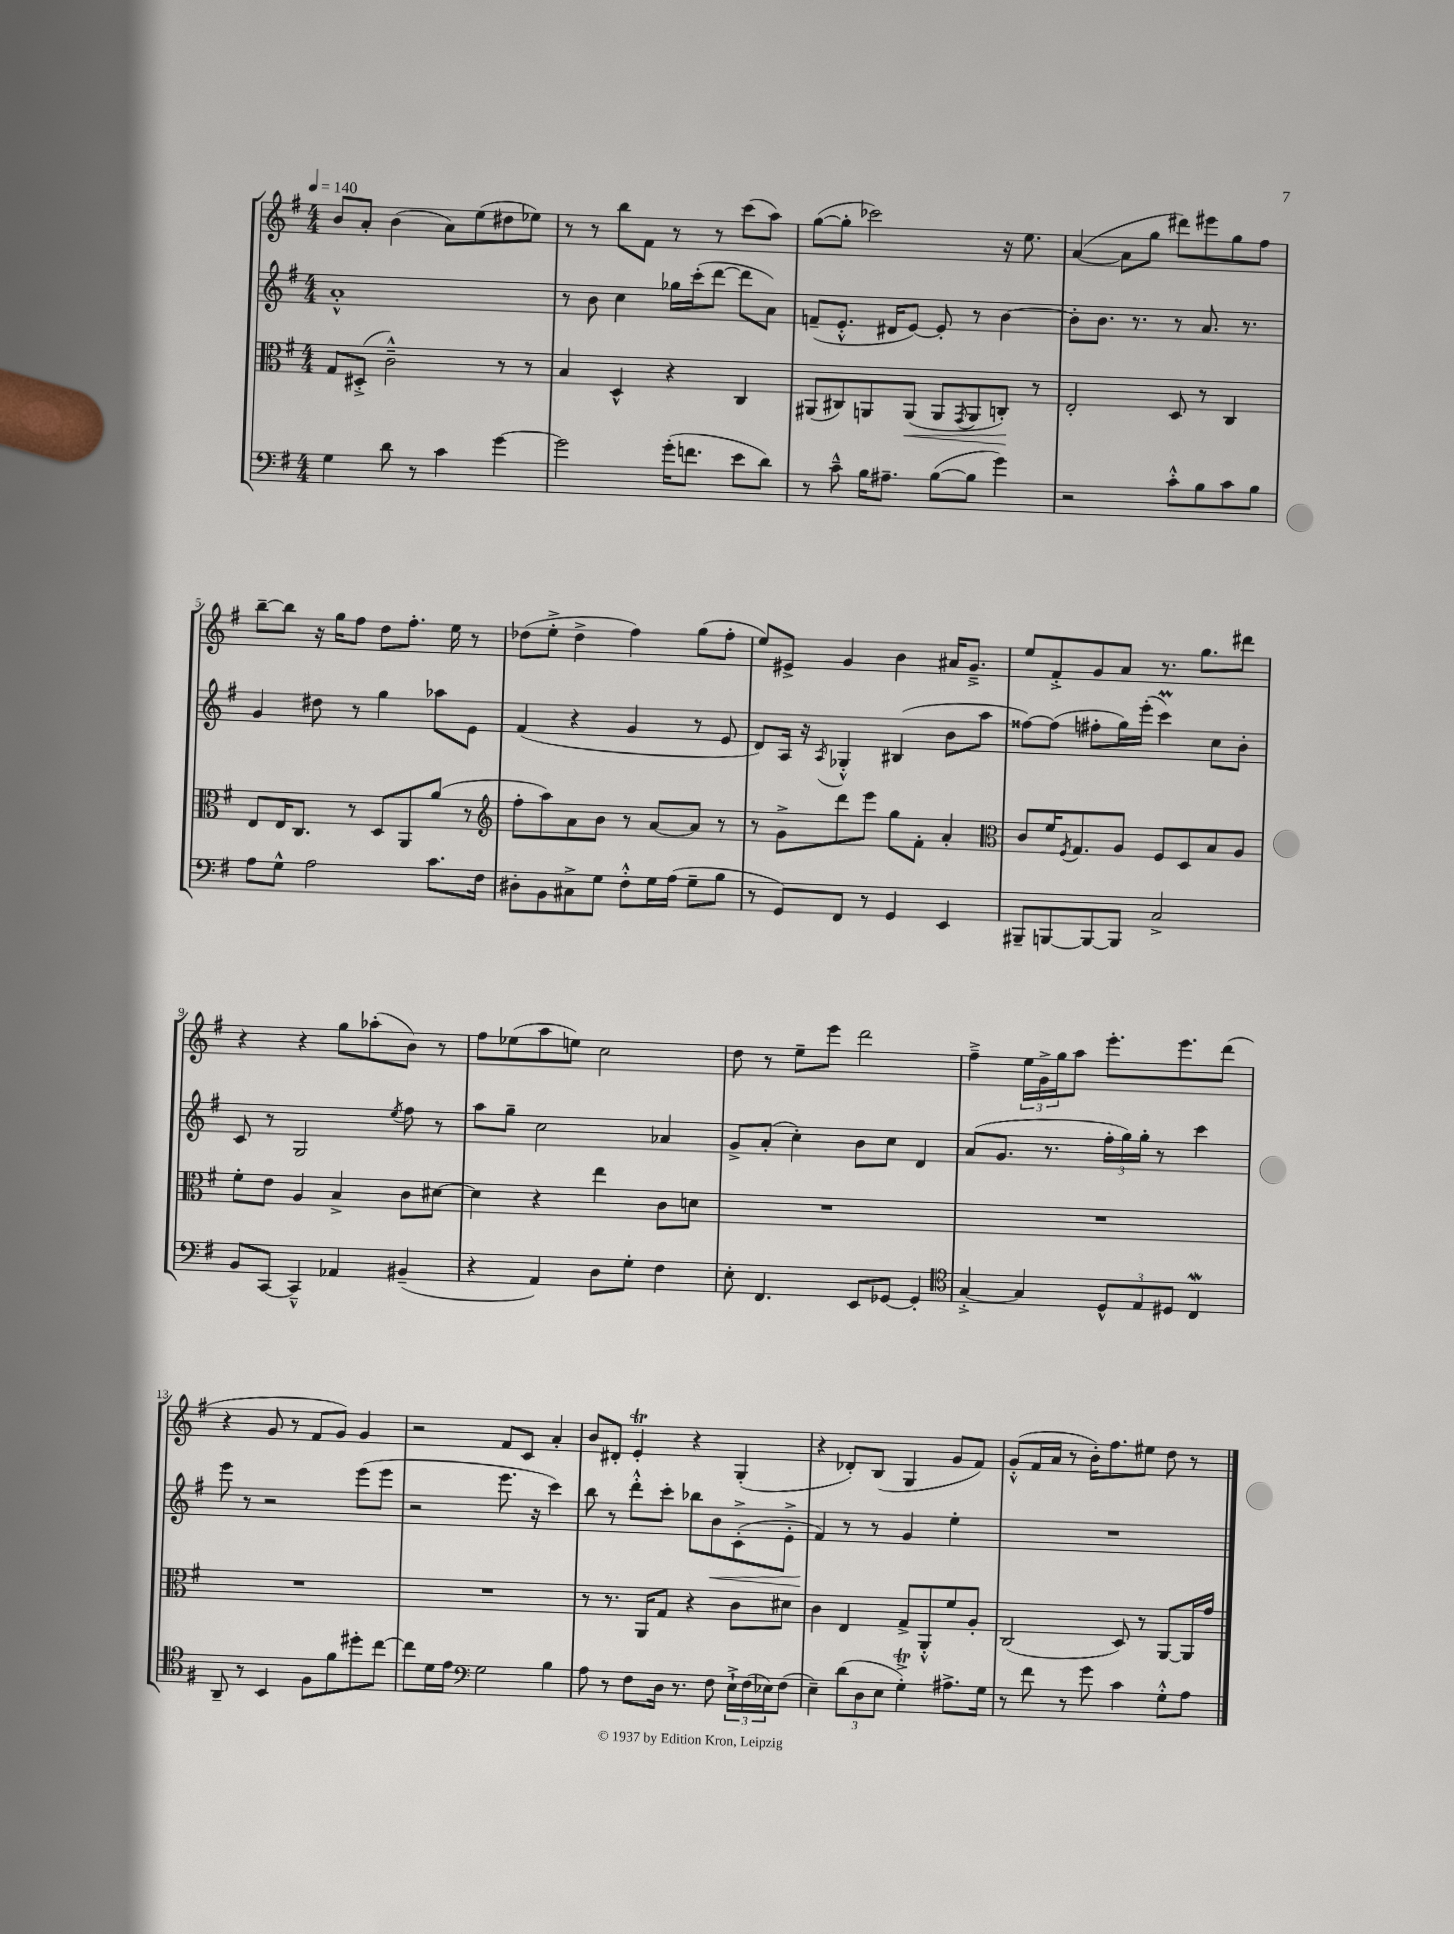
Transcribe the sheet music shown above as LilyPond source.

<<
\new StaffGroup <<
\new Staff = "s0" {
    \clef treble \key g \major \numericTimeSignature \time 4/4 \tempo 4 = 140
    b'8 a'8-. b'4( a'8) e''8( dis''8 ees''8) |
    r8 r8 b''8 fis'8 r8 r8 c'''8( a''8) |
    g''8~( g''8-. ces'''2) r16 e''8. |
    a'4~( a'8 g''8 dis'''8) eis'''8 g''8 fis''8 |
    b''8~-- b''8 r16 g''16 fis''8 d''8 fis''8.-. e''16 r8 |
    des''8( e''8-.-> des''4-> fis''4) g''8( fis''8-. |
    e''8) eis'8-> g'4 b'4 ais'16 g'8.---> |
    e''8 fis'8-.-> g'8 a'8 r8. g''8. dis'''8 |
    r4 r4 g''8 aes''8-.( b'8) r8 |
    fis''8 ees''8( a''8 e''8) c''2 |
    d''8 r8 e''8-- e'''8 d'''2 |
    fis''4---> \tuplet 3/2 { e''16 g'16-> g''16 } a''8 e'''8.-. e'''8. d'''8( |
    r4 g'8 r8 fis'8 g'8) g'4 |
    r2 fis'8 c'8 a'4-. |
    b'8 dis'8-. e'4-.\trill r4 g4-.( |
    r4 des'8-.) b8( g4 g'8 fis'8) |
    g'8-.-^( fis'16 a'16 r8 b'16-.) fis''8. eis''8 d''8 r8 \bar "|." |
}
\new Staff = "s1" {
    \clef treble \key g \major \numericTimeSignature \time 4/4
    a'1-.-^ |
    r8 b'8 c''4 ges''16 c'''16-.( d'''8~ d'''8 a'8) |
    f'8--( e'8.-.-^ dis'16 e'8~) e'8-. r8 b'4~ |
    b'8-. b'8. r8. r8 a'8. r8. |
    g'4 dis''8 r8 g''4 aes''8 e'8 |
    fis'4( r4 g'4 r8 e'8 |
    d'8) a16 r16 \acciaccatura { a8 } ges4-.-^ bis4( b'8 a''8 |
    fisis''8~) fisis''8( fis''8-. g''16) e'''16-.( c'''4\prall) c''8 b'8-. |
    c'8 r8 g2 \acciaccatura { e''8 } fis''8 r8 |
    a''8 g''8-- c''2 aes'4 |
    g'8-> a'8-.( c''4-.) b'8 c''8 d'4 |
    a'8( g'8. r8. \tuplet 3/2 { fis''16-. g''16) g''16-. } r8 c'''4 |
    e'''8 r8 r2 e'''8( e'''8 |
    r2 e'''8. r16 c'''4) |
    b''8 r8 d'''8-.-^ c'''8-. bes''8 b'8\< c'8-.->( e'8-.-> |
    fis'4\!) r8 r8 g'4 e''4-. |
    R1 \bar "|." |
}
\new Staff = "s2" {
    \clef alto \key g \major \numericTimeSignature \time 4/4
    g8 dis8-.->( c'2---^) r8 r8 |
    b4 d4-^ r4 c4 |
    ais,8( cis8) a,8 a,8\<( a,8 \acciaccatura { g,8 } a,8 c8-.\!) r8 |
    e2-. d8 r8 c4 |
    e8 e16 c8. r8 d8 a,8 a'8( r8 |
    \clef treble fis''8-. a''8) a'8 b'8 r8 a'8~ a'8 r8 |
    r8 g'8-> d'''8 e'''8 g''8 fis'8-. a'4-. |
    \clef alto c'8 fis'16 \acciaccatura { fis8 } g8. a8 fis8 d8 b8 a8 |
    fis'8-. e'8 a4 b4-> c'8 dis'8~ |
    dis'4 r4 e''4 c'8 d'8 |
    R1 |
    R1 |
    R1 |
    R1 |
    r8 r8. a,16 g8 r4 c'8 dis'8 |
    c'4 e4 g8-> a,8-.-^ fis'8 a8-. |
    c2( d8) r8 a,8~ a,16 g'16 \bar "|." |
}
\new Staff = "s3" {
    \clef bass \key g \major \numericTimeSignature \time 4/4
    g4 d'8 r8 c'4 g'4~ |
    g'2 g'16-.( f'8. e'8 d'8) |
    r8 c'8---^ b16 ais8.-- b8~( b8 g'4) |
    r2 c'8-.-^ b8 c'8 b8 |
    a8 g8-^ a2 c'8. fis16 |
    dis8-. b,8 cis8-> g8 fis8-.-^ g16 a16( g8-- b8 |
    r8 g,8) fis,8 r8 g,4 e,4 |
    bis,,8-- b,,8~ b,,8~ b,,8 c2-> |
    b,8 c,8~ c,4---^ aes,4 bis,4--( |
    r4 a,4) d8 g8-. fis4 |
    e8-. fis,4. e,8 ges,8~ ges,4-. |
    \clef tenor g4~-.-> g4 \tuplet 3/2 { d8-^ e8 dis8 } c4\mordent |
    a,8-- r8 b,4 fis8 fis'8 dis''8-. c''8~ |
    c''8 d'16 e'16 \clef bass g2 b4 |
    a8 r8 fis8 d16 r8. fis8 \tuplet 3/2 { e16-!-> fis16( ees16) } fis8( |
    e4--) \tuplet 3/2 { d'8( d8 e8 } g4-.->\trill) ais8.-> g16 |
    r8 fis'8 r8 g'8 c'4 g8-.-^ a8 \bar "|." |
}
>>
>>
